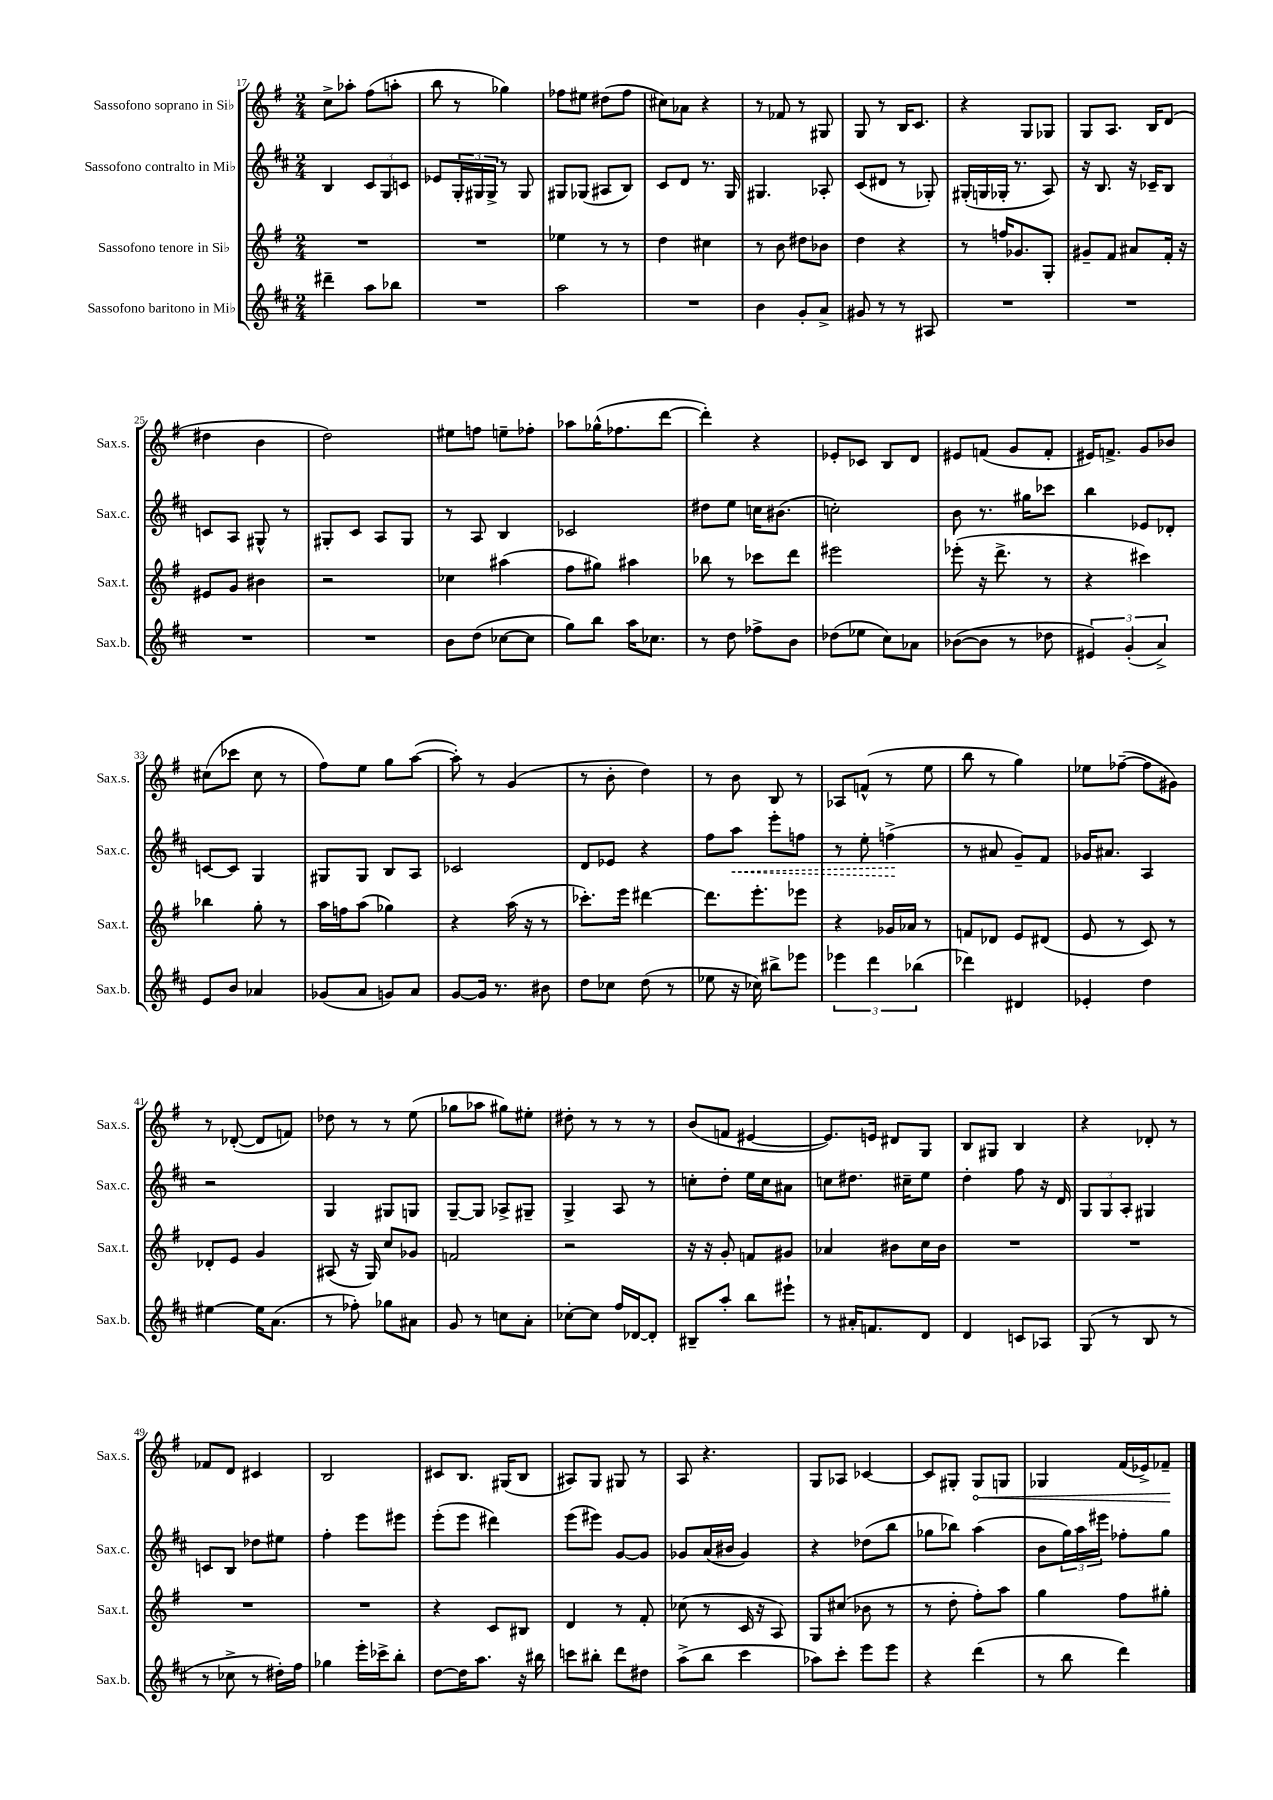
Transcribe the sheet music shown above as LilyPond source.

<<
\new StaffGroup <<
\new Staff = "s0" \with { instrumentName = "Sassofono soprano in Sib" shortInstrumentName = "Sax.s." } {
    \clef treble \key g \major \numericTimeSignature \time 2/4
    c''8-> aes''8-. fis''8( a''8-. |
    b''8 r8 ges''4) |
    fes''8 eis''8 dis''8( fes''8 |
    cis''8) aes'8 r4 |
    r8 fes'8 r8 gis8 |
    g8 r8 b16 c'8. |
    r4 g8 ges8 |
    g8 a8. b16 d'8( |
    dis''4 b'4 |
    d''2) |
    eis''8 f''8 e''8-- fes''8-. |
    aes''8 ges''16-^( fes''8. d'''8~ |
    d'''4-.) r4 |
    ees'8-. ces'8 b8 d'8 |
    eis'8 f'8( g'8 f'8-. |
    eis'16) f'8.-> g'8 bes'8 |
    cis''8( ces'''8 cis''8 r8 |
    fis''8) e''8 g''8 a''8~( |
    a''8-.) r8 g'4( |
    r8 b'8-. d''4) |
    r8 b'8 b8 r8 |
    aes8 f'8-^( r8 e''8 |
    b''8 r8 g''4) |
    ees''8 fes''8~--( fes''8 gis'8) |
    r8 des'8~-.( des'8 f'8) |
    des''8 r8 r8 e''8( |
    ges''8 aes''8 gis''8) eis''8-. |
    dis''8-. r8 r8 r8 |
    b'8( f'8 eis'4~ |
    eis'8.) e'16 dis'8 g8 |
    b8 gis8 b4 |
    r4 des'8-. r8 |
    fes'8 d'8 cis'4 |
    b2 |
    cis'8 b8. gis16( b8 |
    ais8) g8 gis8 r8 |
    a8 r4. |
    g8 aes8 ces'4~ |
    ces'8 gis8-. \once \override Hairpin.circled-tip = ##t gis8\< g8 |
    ges4 fis'16( ees'16->) fes'8--\! \bar "|." |
}
\new Staff = "s1" \with { instrumentName = "Sassofono contralto in Mib" shortInstrumentName = "Sax.c." } {
    \clef treble \key d \major \numericTimeSignature \time 2/4
    b4 \tuplet 3/2 { cis'8 g8 c'8 } |
    ees'8 \tuplet 3/2 { g16-. gis16 gis16-> } r8 gis8 |
    gis8 ges8( ais8 b8) |
    cis'8 d'8 r8. g16 |
    gis4. aes8-. |
    cis'8( dis'8 r8 ges8-.) |
    gis16-.( g16 ges16-. r8. a8) |
    r16 b8. r16 ces'16-- b8 |
    c'8 a8 gis8-^ r8 |
    gis8-. cis'8 a8 gis8 |
    r8 a8 b4 |
    ces'2 |
    dis''8 e''8 c''16 bis'8.( |
    c''2-.) |
    b'8 r8. gis''16 ces'''8 |
    b''4 ees'8 des'8-. |
    c'8~ c'8 g4 |
    gis8 gis8 b8 a8 |
    ces'2 |
    d'8 ees'8 r4 |
    fis''8 \once \override Hairpin.style = #'dashed-line a''8\< e'''8-. f''8 |
    r8 e''8-. f''4->\!( |
    r8 ais'8 g'8--) fis'8 |
    ges'16 ais'8. a4 |
    r2 |
    g4 gis8 g8 |
    g8~-- g8 aes8-> gis8-- |
    g4-> a8 r8 |
    c''8-. d''8-. e''16 c''16 ais'8 |
    c''8 dis''8. cis''16-- e''8 |
    d''4-. fis''8 r16 d'16 |
    \tuplet 3/2 { g8 g8 a8-. } gis4 |
    c'8 b8 des''8 eis''8 |
    fis''4-. e'''8 eis'''8 |
    e'''8-.( e'''8 dis'''4) |
    e'''8( eis'''8) g'8~ g'8 |
    ges'8 a'16( bis'16 ges'4) |
    r4 des''8( b''8 |
    ges''8 bes''8) a''4( |
    b'8 \tuplet 3/2 { g''16) a''16 eis'''16 } fes''8-. g''8 \bar "|." |
}
\new Staff = "s2" \with { instrumentName = "Sassofono tenore in Sib" shortInstrumentName = "Sax.t." } {
    \clef treble \key g \major \numericTimeSignature \time 2/4
    R2 |
    R2 |
    ees''4 r8 r8 |
    d''4 cis''4 |
    r8 b'8 dis''8 bes'8 |
    d''4 r4 |
    r8 f''16 ges'8. g8-. |
    gis'8-- fis'8 ais'8 fis'16-. r16 |
    eis'8 g'8 bis'4 |
    r2 |
    ces''4 ais''4( |
    fis''8 gis''8) ais''4 |
    bes''8 r8 ces'''8 d'''8 |
    eis'''2 |
    ees'''8-.( r16 d'''8.-> r8 |
    r4 cis'''4) |
    bes''4 g''8-. r8 |
    a''16 f''16 a''8( ges''4) |
    r4 a''16( r16 r8 |
    ces'''8.-.) e'''16 dis'''4~ |
    dis'''8. e'''8.-. ees'''8 |
    r4 ges'16 aes'16 r8 |
    f'8 des'8 e'8 dis'8( |
    e'8 r8 c'8) r8 |
    des'8-. e'8 g'4 |
    ais8( r16 g16) c''8 ges'8 |
    f'2 |
    r2 |
    r16 r16 g'8-. f'8 gis'8 |
    aes'4 bis'8 c''16 bis'16 |
    R2 |
    R2 |
    R2 |
    R2 |
    r4 c'8 bis8 |
    d'4 r8 fis'8-. |
    ces''8( r8 c'16 r16 a8) |
    g8 cis''8( bes'8 r8 |
    r8 d''8-. fis''8-.) a''8 |
    g''4 fis''8 gis''8-. \bar "|." |
}
\new Staff = "s3" \with { instrumentName = "Sassofono baritono in Mib" shortInstrumentName = "Sax.b." } {
    \clef treble \key d \major \numericTimeSignature \time 2/4
    dis'''4-- a''8 bes''8 |
    R2 |
    a''2 |
    R2 |
    b'4 g'8-. a'8-> |
    gis'8 r8 r8 ais8 |
    R2 |
    R2 |
    R2 |
    R2 |
    b'8 d''8( ces''8~ ces''8 |
    g''8) b''8 a''16 ces''8. |
    r8 d''8 fes''8-> b'8 |
    des''8( ees''8 cis''8) aes'8 |
    bes'8~( bes'8 r8 des''8 |
    \tuplet 3/2 { eis'4) g'4-.( a'4->) } |
    e'8 b'8 aes'4 |
    ges'8( a'8 g'8) a'8 |
    g'8~ g'16 r8. bis'8 |
    d''8 ces''8 d''8( r8 |
    ees''8 r16 ces''16) bis''8-> ees'''8 |
    \tuplet 3/2 { ees'''4 d'''4 bes''4( } |
    des'''4) dis'4 |
    ees'4-. d''4 |
    eis''4~ eis''16 a'8.( |
    r8 fes''8-.) ges''8 ais'8 |
    g'8 r8 c''8 a'8-. |
    ces''8~-. ces''8 fis''16 des'16~ des'8-. |
    bis8-- a''8-. b''8 eis'''8-! |
    r8 ais'16-. f'8. d'8 |
    d'4 c'8 aes8 |
    g8( r8 b8 r8 |
    r8 ces''8-> r8 dis''16-.) fis''16 |
    ges''4 e'''16-. ces'''16-> b''8-. |
    d''8~ d''16 a''8. r16 bis''16 |
    c'''8 bis''8-. d'''8 dis''8 |
    a''8->( b''8 cis'''4 |
    aes''8) cis'''8-. e'''8 e'''8 |
    r4 d'''4( |
    r8 b''8 d'''4) \bar "|." |
}
>>
>>
\layout { \context { \Score currentBarNumber = #17 } }
